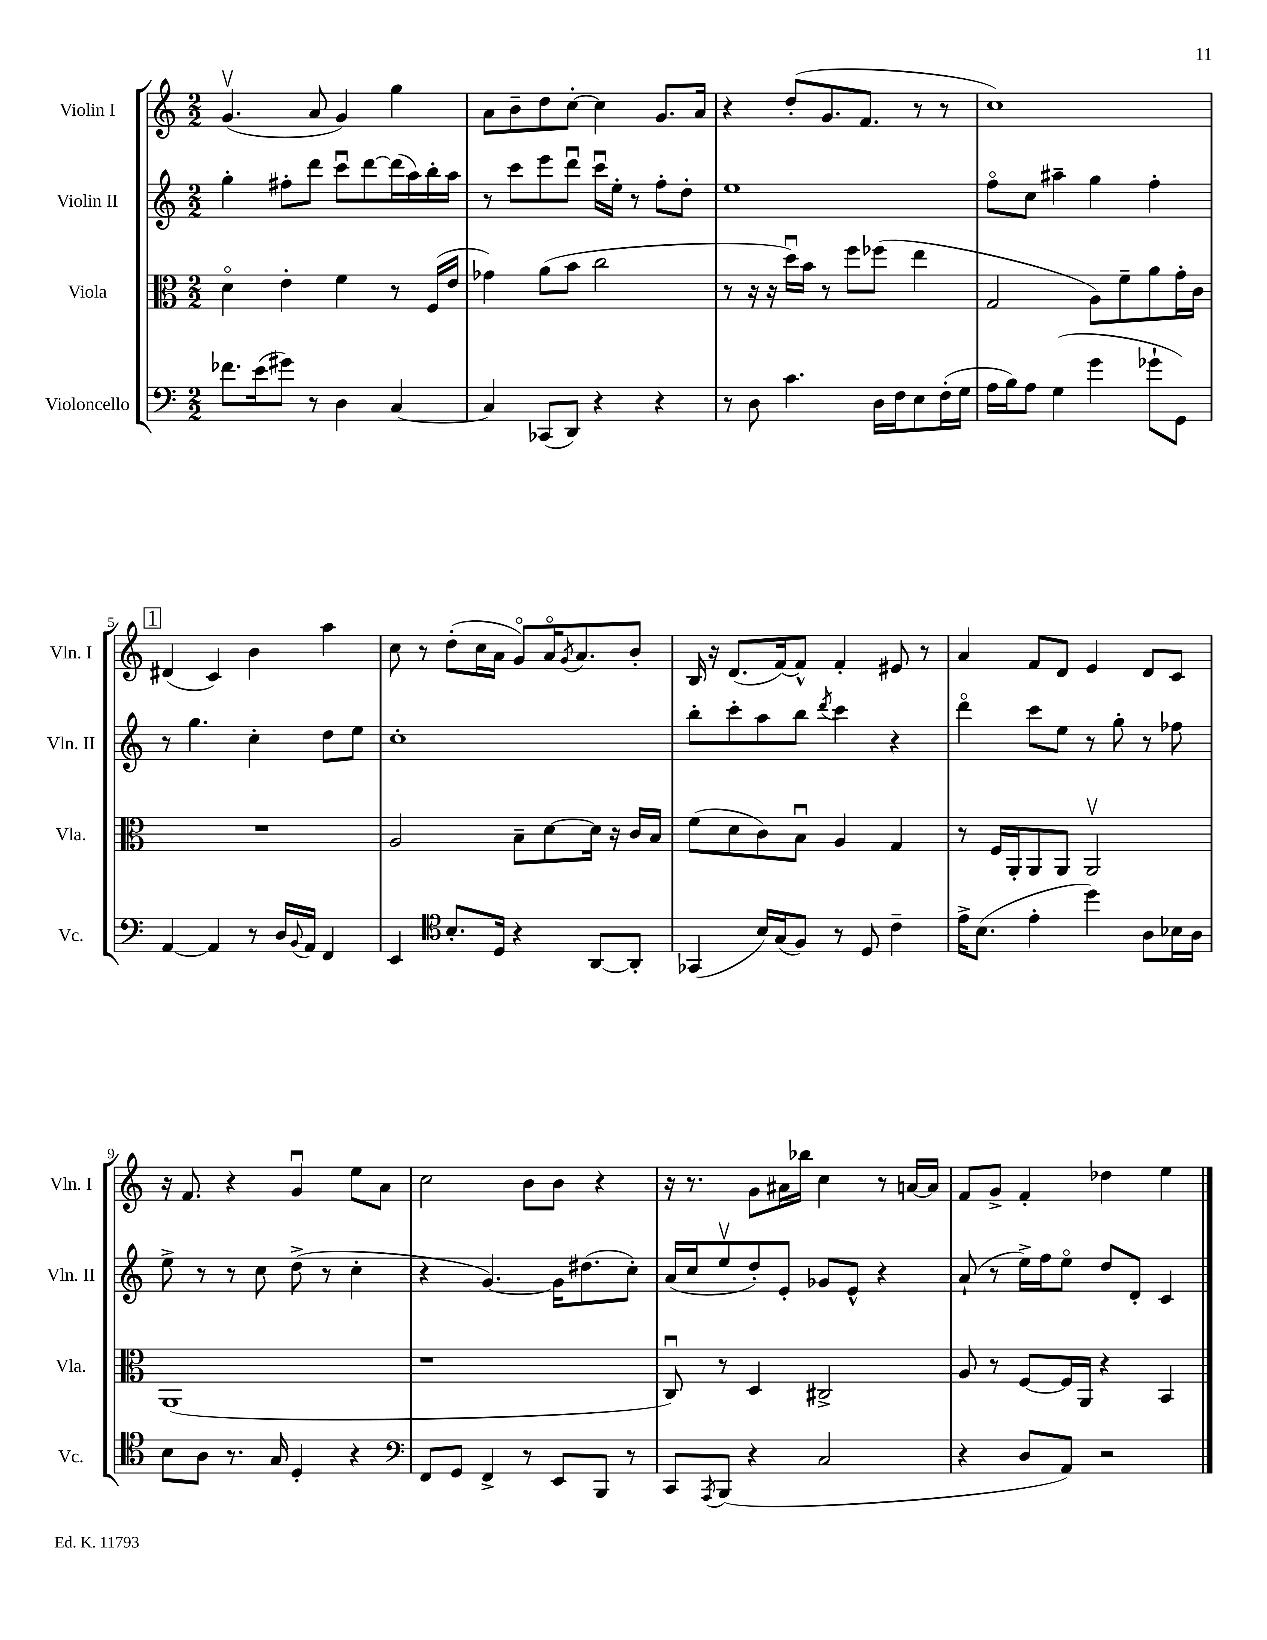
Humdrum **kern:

**kern	**kern	**kern	**kern
*staff4	*staff3	*staff2	*staff1
*clefF4	*clefC3	*clefG2	*clefG2
*k[]	*k[]	*k[]	*k[]
*M2/2	*M2/2	*M2/2	*M2/2
8.f-	4do	4gg'	(4.gv
(16e	.	.	.
8g#)	4e'	8ff#'	.
8r	.	8ddd	8a
4D	4f	8cccu	4g)
.	.	[8ddd	.
[4C	8r	(16ddd]	4gg
.	.	16aa)	.
.	(16F	16bb'	.
.	16e	16aa	.
=	=	=	=
4C]	4g-)	8r	8a
.	.	8ccc	8b~
(8CC-	(8a	8eee	8dd
8DD)	8b	8dddu	[8cc'
4r	2cc	16cccu	4cc]
.	.	16ee'	.
.	.	8r	.
4r	.	8ff'	8.g
.	.	8dd'	.
.	.	.	16a
=	=	=	=
8r	8r	1ee	4r
8D	16r	.	.
.	16r	.	.
4.c	16ddu)	.	(8dd'
.	16b	.	.
.	8r	.	8.g
.	8ff	.	.
.	.	.	8.f
16D	(8ff-	.	.
16F	.	.	.
8E	4ee	.	8r
(16F'	.	.	8r
16G	.	.	.
=	=	=	=
16A	2G	8ffo	1cc)
16B)	.	.	.
8A	.	8cc	.
(4G	.	4aa#~	.
4g	8A)	4gg	.
.	8f~	.	.
8g-`	8a	4ff'	.
8GG)	16g'	.	.
.	16c	.	.
=	=	=	=
[4AA	1r	8r	(4d#
.	.	4.gg	.
4AA]	.	.	4c)
8r	.	4cc'	4b
16D	.	.	.
8qqBB	.	.	.
16AA	.	.	.
4FF	.	8dd	4aa
.	.	8ee	.
=	=	=	=
4EE	2A	1cc'	8cc
.	.	.	8r
*clefC4	*	*	*
8.B'	.	.	(8dd'
.	.	.	16cc
16D	.	.	16a
4r	8B~	.	8go)
.	[8d	.	16ao
.	.	.	8qg
.	.	.	8.a
[8AA	16d]	.	.
.	16r	.	.
8AA']	16c	.	8b'
.	16B	.	.
=	=	=	=
(4GG-	(8f	8bb'	16B
.	.	.	16r
.	8d	8ccc'	(8.d
16B)	8c)	8aa	.
(16G	.	.	[16f)
8F)	8Bu	8bb	8f^^]
.	.	8qddd	.
8r	4A	4ccc	4f'
8D	.	.	.
4c~	4G	4r	8e#
.	.	.	8r
=	=	=	=
16e^	8r	4dddo	4a
(8.B	.	.	.
.	16F	.	.
.	16AA'	.	.
4e'	8AA	8ccc	8f
.	8AA	8ee	8d
4dd)	2AAv	8r	4e
.	.	8gg'	.
8A	.	8r	8d
16B-	.	8ff-	8c
16A	.	.	.
=	=	=	=
8B	(1AA	8ee^	16r
.	.	.	8.f
8A	.	8r	.
8.r	.	8r	4r
.	.	8cc	.
16G	.	.	.
4D'	.	(8dd^	4gu
.	.	8r	.
4r	.	4cc'	8ee
.	.	.	8a
=	=	=	=
*clefF4	*	*	*
8FF	1r	4r	2cc
8GG	.	.	.
4FF^	.	[4.g)	.
8r	.	.	8b
8EE	.	16g]	8b
.	.	(8.dd#	.
8BBB	.	.	4r
8r	.	8cc')	.
=	=	=	=
8CC	8Cu)	(16a	16r
.	.	16cc	8.r
8qAAA	.	.	.
(8BBB	8r	8eev	.
4r	4D	8dd')	8g
.	.	8e'	16a#
.	.	.	16bb-
2C	2C#^	8g-	4cc
.	.	8e^^	.
.	.	4r	8r
.	.	.	[16a
.	.	.	16a]
=	=	=	=
4r	8A	(8a`	8f
.	8r	8r	8g^
8D	[8F	16ee^)	4f'
.	.	16ff	.
8AA)	16F]	8eeo	.
.	16AA	.	.
2r	4r	8dd	4dd-
.	.	8d'	.
.	4BB	4c	4ee
==	==	==	==
*-	*-	*-	*-
